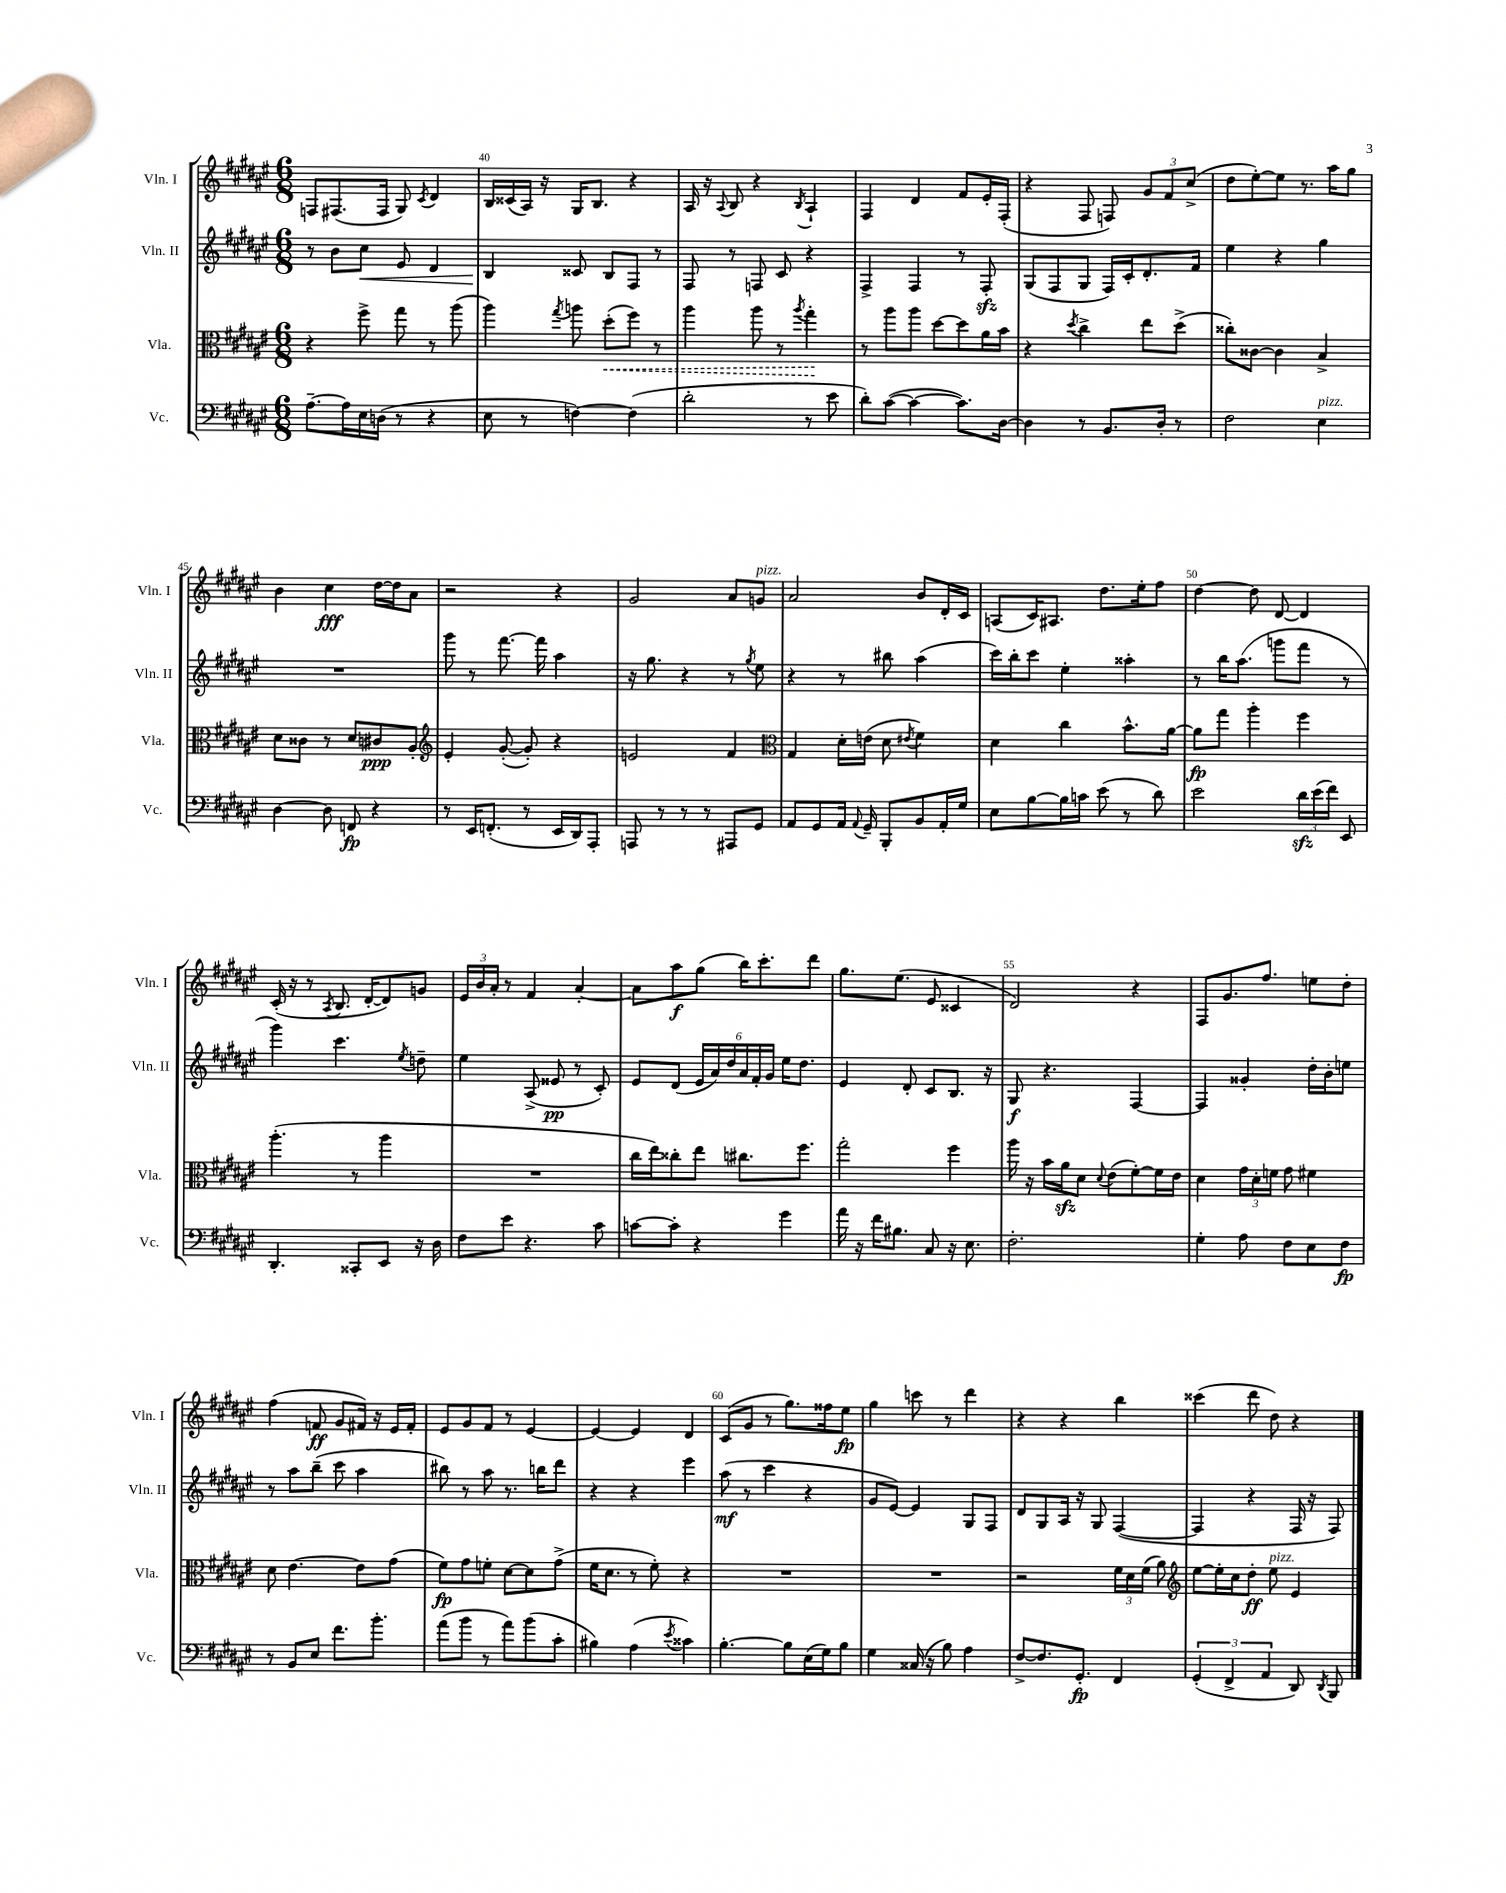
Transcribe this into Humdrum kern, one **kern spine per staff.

**kern	**kern	**kern	**kern
*staff4	*staff3	*staff2	*staff1
*clefF4	*clefC3	*clefG2	*clefG2
*k[f#c#g#d#a#e#]	*k[f#c#g#d#a#e#]	*k[f#c#g#d#a#e#]	*k[f#c#g#d#a#e#]
*M6/8	*M6/8	*M6/8	*M6/8
[8.A#~\L	4r	8r	8F/L
.	.	8b\L	(8.F#/
16A#\]L	.	.	.
16E#\	8ff#^\	8cc#\J	.
(16D\JJ	.	.	16F#/Jk
8r	8gg#\	8e#/	8G#/)
.	.	.	8qc#/
4r	8r	4d#/	4d#/
.	(8aa#\	.	.
=	=	=	=
8E#\	4aa#\)	4B/	16B/LL
.	.	.	(16c##/
8r	.	.	16A#/JJ)
.	.	.	16r
.	8qgg#/	.	.
[4F\)	8aa\	8c##/	16G#/LK
.	.	.	8.B/J
.	(8dd#'\L	8B/L	.
(4F\]	8ff#\J)	8F#/J	4r
.	8r	8r	.
=	=	=	=
2d#'\	4aa#\	8F#/	16A#/
.	.	.	16r
.	.	.	8qqA#/
.	.	8r	8B/
.	8aa#\	8F/	4r
.	8r	8c#/	.
.	8qaa#/	.	8qB/
8r	4gg#'\	4r	4A#`/
8e#\	.	.	.
=	=	=	=
8d#'\L)	8r	4F#^/	4F#/
([8c#\J	8aa#\L	.	.
4c#\_	8aa#\J	4F#/	4d#/
.	[8dd#\L	.	.
8.c#\]L)	8dd#\]	8r	8f#/L
.	16a#\L	8F#'/	16e#'/L
[16D#\Jk	16b\JJ	.	(16F#'/JJ
=	=	=	=
4D#\]	4r	(8G#/L	4r
.	.	8F#/	.
.	8qdd#/	.	.
8r	4cc#^\	8G#/J	8F#/
8.BB/L	.	16F#/LL)	8F/)
.	.	16c#'/J	.
.	8ee#\L	8.d#'/	12g#/L
16D#'/Jk	.	.	.
.	.	.	12f#/
8r	(8dd#^\J	.	.
.	.	.	(12cc#^/J
.	.	16f#/Jk	.
=	=	=	=
2F#\	8cc##'\L)	4ee#\	8dd#\L
.	[8c##\J	.	[8ee#'\)
.	4c##\]	4r	8ee#\]J
.	.	.	8.r
4E#\	4B^/	4gg#\	.
.	.	.	16aa#\LK
.	.	.	8gg#\J
=	=	=	=
[4D#\	8d#\L	2.r	4b\
.	8c##\J	.	.
8D#\]	8r	.	4cc#\
8FF/	8d#/L	.	.
4r	8c#/	.	[16dd#\LL
.	.	.	16dd#\]J
.	8A#'/J	.	8a#\J
=	=	=	=
*	*clefG2	*	*
8r	4e#'/	8ggg#\	2r
16EE#/LK	.	8r	.
(8.FF'/J	.	.	.
.	([8g#'/	[8.fff#\	.
8r	8g#'/])	.	.
.	.	16fff#\]	.
16EE#/LL	4r	4aa#\	4r
16DD#/J)	.	.	.
8AAA#'/J	.	.	.
=	=	=	=
8AAA/	2e/	16r	2g#/
.	.	8.gg#\	.
8r	.	.	.
8r	.	4r	.
8r	.	.	.
8AAA#/L	4f#/	8r	8a#/L
.	.	8qgg#/	.
8GG#/J	.	8ee#\	8g/J
=	=	=	=
*	*clefC3	*	*
8AA#/L	4G#/	4r	2a#/
8GG#/	.	.	.
16AA#/Jk	16d#'\LL	8r	.
8qqAA#/	.	.	.
16GG#~/	(16e\JJ	.	.
8BBB'/L	8d#\	8bb#\	.
.	8qe#/	.	.
8BB/	4f#\)	(4aa#\	8b/L
16AA#'/L	.	.	16d#'/L
16G#/JJ	.	.	16c#/JJ
=	=	=	=
8E#\L	4d#\	16ccc#\LL)	(8A/L
.	.	16bb'\J	.
[8B\	.	8ccc#\J	16c#/K)
.	.	.	8.A#/J
16B\]L	4cc#\	4ee#'\	.
16c\JJ	.	.	.
(8e#\	.	.	8.dd#\L
8r	8.b^^\L	4aa##'\	.
.	.	.	16ee#'\k
8d#\)	.	.	8ff#\J
.	[16a#\Jk	.	.
=	=	=	=
2e#\	8a#\]L	8r	[4dd#\
.	8gg#\J	16bb\LK	.
.	.	(8.aa#\J	.
.	4aa#'\	.	8dd#\]
.	.	8ggg\L	[8d#/
24d#\LL	4ff#\	8fff#\J	4d#/]
(24e#\	.	.	.
24f#\JJ)	.	.	.
8EE#/	.	8r	.
=	=	=	=
4.DD#'/	(4.aa#'\	4ggg#\)	(16c#'/
.	.	.	16r
.	.	.	8r
.	.	.	8qA#/
.	.	4.ccc#\	8.B/
8CC##'/L	8r	.	.
.	.	.	[16d#'/LK
8EE#/J	4aa#\	.	8d#/])
.	.	8qee#/	.
16r	.	8dd~\	8g/J
16D#\	.	.	.
=	=	=	=
8F#\L	2.r	4ee#\	24e#/LL
.	.	.	24b/
.	.	.	24a#'/JJ
8e#\J	.	.	8r
4.r	.	(8A#^/	4f#/
.	.	8e##/	.
.	.	8r	[4a#'/
8c#\	.	8c#'/)	.
=	=	=	=
[8c\L	16cc#\LL	8e#/L	8a#\]L
.	16ee#\J)	.	.
8c'\]J	8cc##'\	(8d#/J	8aa#\
4r	8ee#\J	24e#/LL	(8gg#\J
.	.	24a#/)	.
.	.	24dd#/	.
.	8.cc#\L	24a#/	16bb\LK)
.	.	24f#'/	.
.	.	.	8.ccc#'\
.	.	24g#/JJ	.
4g#\	.	16ee#\LK	.
.	8.ff#\J	8.dd#\J	.
.	.	.	8ddd#\J
=	=	=	=
16a#\	2gg#'\	4e#/	8.gg#\L
16r	.	.	.
16f#\LK	.	.	.
8.B#\J	.	.	(8.ee#\J
.	.	8d#'/	.
8C#/	.	8c#/L	8e#/
16r	4ff#\	8.B/J	4c##/
8.E#\	.	.	.
.	.	16r	.
=	=	=	=
2.F#'\	16aa#\	8G#/	2d#/)
.	16r	.	.
.	16b\LL	4.r	.
.	16a#\J	.	.
.	8d#\J	.	.
.	8qqd#/	.	.
.	(8e#\L	.	.
.	[8f#'\)	[4F#/	4r
.	16f#\]L	.	.
.	16e#\JJ	.	.
=	=	=	=
4G#'\	4d#\	4F#/]	8F#/L
.	.	.	8.g#/
8A#\	24g#\LL	4g##'/	.
.	24d#'\	.	.
.	.	.	8.ff#/J
.	24f\JJ	.	.
8F#\L	8g#\	.	.
8E#\	4f#\	16dd#'\LL	8ee\L
.	.	16b'\J	.
8F#\J	.	8ee\J	8dd#'\J
=	=	=	=
8r	8d#\	8r	(4ff#\
8BB/L	[4.e#\	8aa#\L	.
8E#/J	.	(8bb~\J	8f/
8.f#\L	.	8ccc#\	8g#/L
.	8e#\]L	4aa#\	16f#/Jk)
8.b'\J	.	.	16r
.	(8g#\J	.	16e#/LL
.	.	.	16f#'/JJ
=	=	=	=
(8a#\L	8f#\L)	8bb#\)	8e#/L
8b\J	8g#\	8r	8g#/
8r	8f'\J	8aa#\	8f#/J
8a#\L)	[8d#\L	8.r	8r
(8b\	8d#\]	.	[4e#/
.	.	16bb\LK	.
8c#'\J	(8g#^\J	8ddd#\J	.
=	=	=	=
4B#\)	16f#\LK	4r	4e#/_
.	8.d#\J	.	.
(4A#\	8r	4r	4e#/]
.	8f#'\)	.	.
8qe#/	.	.	.
4c##\)	4r	4eee#\	4d#/
=	=	=	=
[4.B'\	2.r	(8aa#\	(8c#/L
.	.	8r	8g#/J
.	.	4ccc#\	8r
8B\]L	.	.	8.gg#\L)
(16E#\L	.	4r	.
16G#\J)	.	.	16ff##\k
8B\J	.	.	8ee#\J
=	=	=	=
4G#\	2.r	8g#/L	4gg#\
.	.	[8e#/J)	.
(16C##/	.	4e#/]	8ccc\
16r	.	.	.
8B\)	.	.	8r
4A#\	.	8G#/L	4ddd#\
.	.	8F#/J	.
=	=	=	=
[8F#^/L	2r	8d#/L	4r
8.F#/]	.	8G#/	.
.	.	16A#/Jk	4r
8.GG#'/J	.	16r	.
.	.	8G#/	.
4FF#/	24f#\LL	([4F#/	4bb\
.	24d#\	.	.
.	(24f#\JJ	.	.
.	8a#\)	.	.
=	=	=	=
*	*clefG2	*	*
(6GG#'/	[8ee#\L	4F#/]	(4ccc##\
.	16ee#'\]L	.	.
6FF#^/	.	.	.
.	16cc#\J	.	.
.	8dd#'\J	4r	8ddd#\
6AA#/	.	.	.
.	8ee#\	.	8dd#\)
8DD#/)	4e#/	16F#/	4r
.	.	16r	.
8qDD#/	.	.	.
8BBB/	.	8F#/)	.
==	==	==	==
*-	*-	*-	*-
